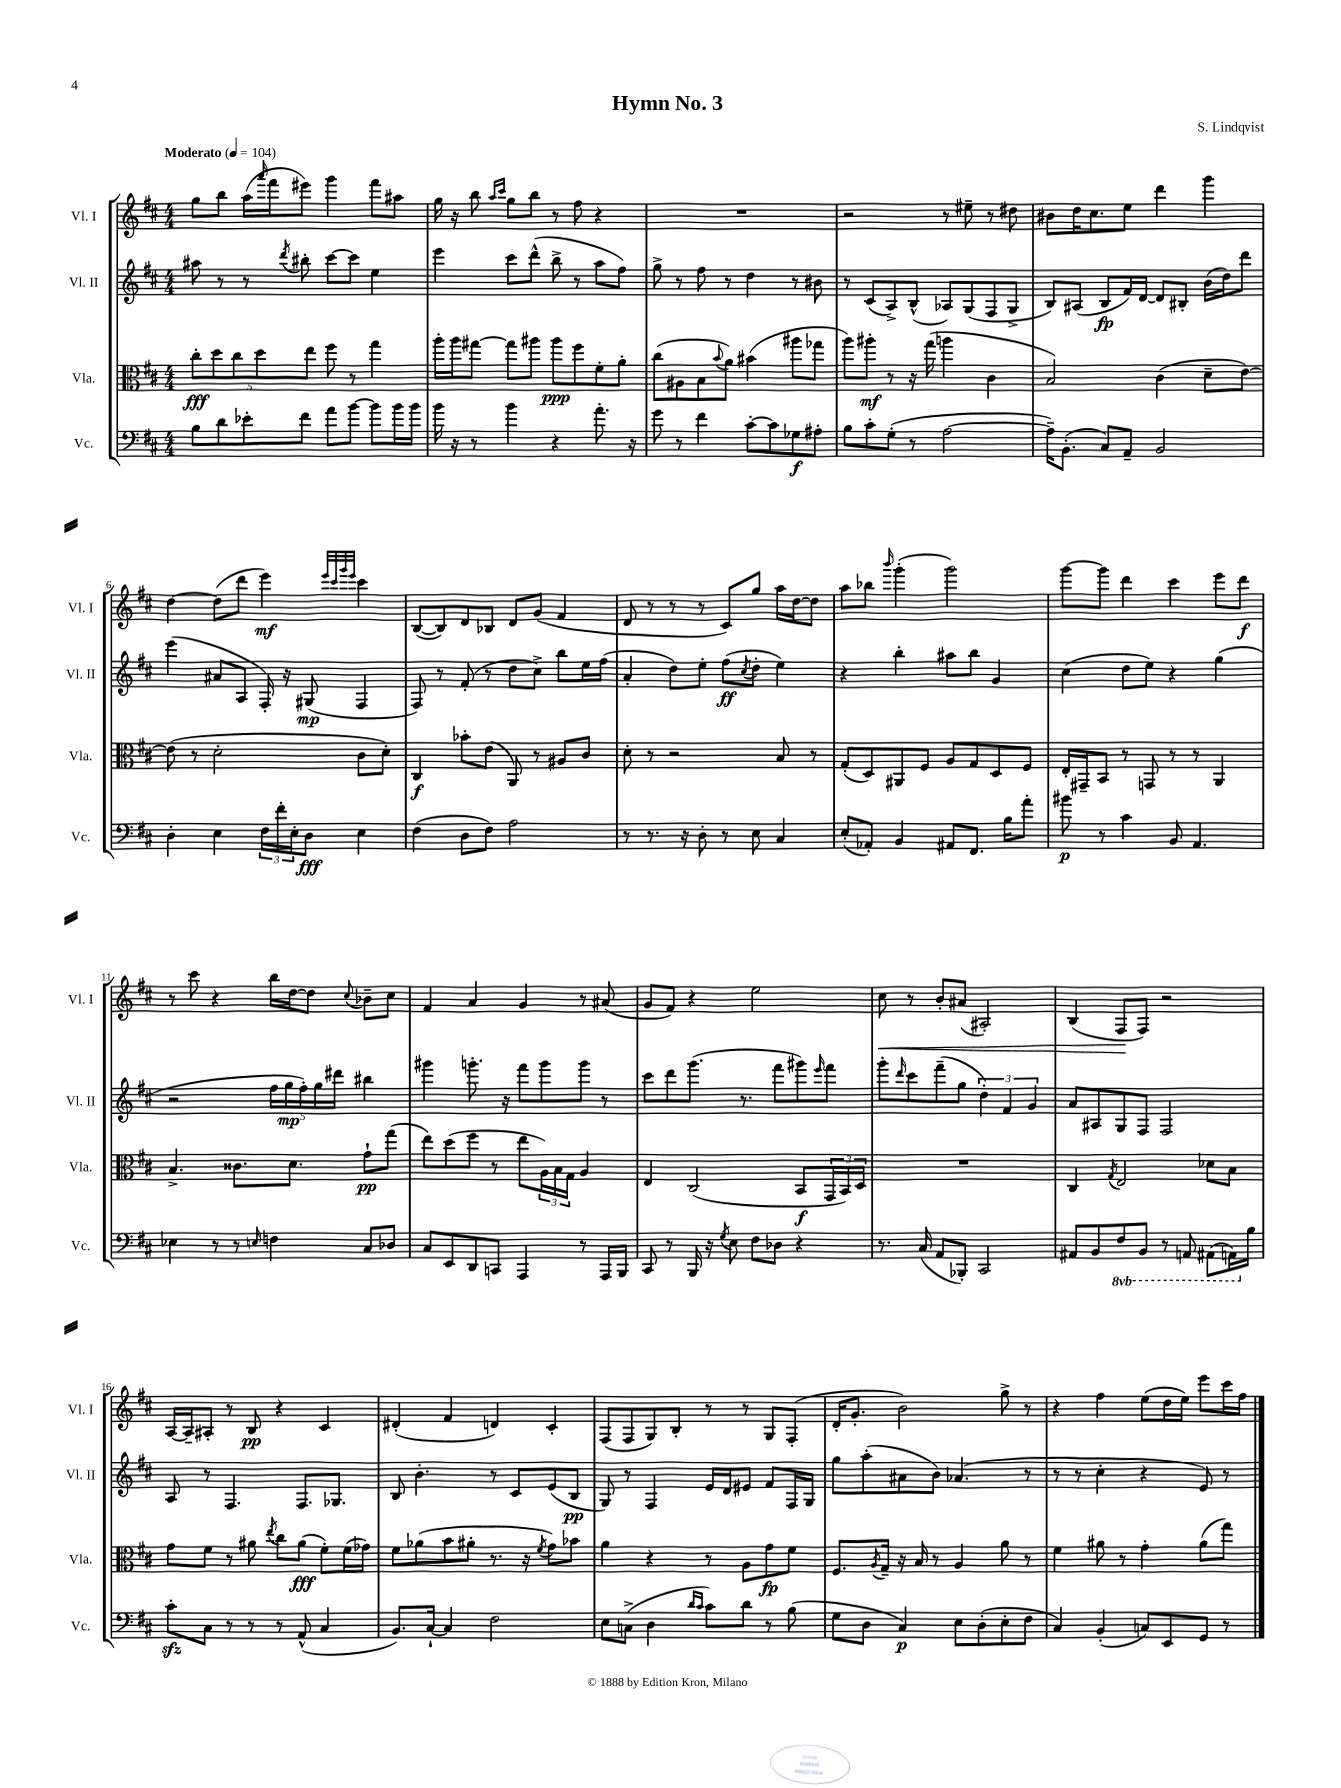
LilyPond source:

\header { title = "Hymn No. 3" composer = "S. Lindqvist" }
<<
\new StaffGroup <<
\new Staff = "s0" \with { instrumentName = "Vl. I" shortInstrumentName = "Vl. I" } {
    \clef treble \key d \major \numericTimeSignature \time 4/4 \tempo "Moderato" 4 = 104
    g''8 b''8 a''16( \grace { a'''16 } fis'''16 eis'''8) g'''4 fis'''8 ais''8 |
    g''16 r16 b''8 \grace { a''16 cis'''16 } g''8 b''8 r8 fis''8 r4 |
    R1 |
    r2 r8 eis''8-- r8 dis''8 |
    bis'8 d''16 cis''8. e''8 d'''4 g'''4 |
    d''4~ d''8( d'''8 e'''4\mf) \grace { e'''32 cis'''32 g'''32 e'''32 } cis'''4 |
    b8~( b8) d'8 bes8 d'8 g'8( fis'4 |
    d'8 r8 r8 r8 cis'8) g''8 a''16 d''16~ d''8 |
    a''8 bes''8 \grace { b'''16 } g'''4-.( g'''2) |
    g'''8~ g'''8 d'''4 cis'''4 e'''8 d'''8\f |
    r8 cis'''8 r4 b''16 d''16~ d''8 \appoggiatura { cis''8 } bes'8-- cis''8 |
    fis'4 a'4 g'4 r8 ais'8( |
    g'8 fis'8) r4 e''2 |
    cis''8\< r8 b'8-. ais'8( ais2-.) |
    b4( fis8\! fis8) r2 |
    a16~ a16-- ais8-. r8 b8\pp r4 cis'4 |
    dis'4-.( fis'4 d'4) cis'4-. |
    fis8( fis8 g8) b8-. r8 r8 g8 fis8-.( |
    d'16-. g'8.-. b'2) g''8-> r8 |
    r4 fis''4 e''8( d''16 e''16) e'''8 cis'''16 fis''16 \bar "|." |
}
\new Staff = "s1" \with { instrumentName = "Vl. II" shortInstrumentName = "Vl. II" } {
    \clef treble \key d \major \numericTimeSignature \time 4/4
    ais''8 r8 r8 \acciaccatura { d'''8 } bis''8-. cis'''8~ cis'''8 e''4 |
    e'''4 cis'''8 d'''8-^( b''8-> r8 a''8 fis''8) |
    g''8-> r8 fis''8 r8 d''4 r8 bis'8 |
    r8 cis'8( a8->) b8-^( aes8) g8( fis8 g8-> |
    b8) ais8( b8\fp fis'16) d'16~ d'8 bis8-. b'16( d''16) d'''8 |
    e'''4( ais'8 a8 fis16-.) r16 gis8\mp( fis4 |
    fis8) r8 fis'8-.( r8 d''8 cis''8->) b''8 e''16 fis''16( |
    a'4-. d''8) e''8-. fis''8\ff( \acciaccatura { cis''8 } d''8-. e''4) |
    r4 b''4-. ais''8 b''8 g'4 |
    cis''4( d''8 e''8) r4 g''4( |
    r2 \tuplet 5/4 { fis''16 g''16\mp fis''16-.) g''16 dis'''16 } bis''4 |
    gis'''4 g'''8.-. r16 fis'''8 g'''8 g'''8 r8 |
    cis'''8 d'''8 g'''8.( r8. fis'''8 gis'''8) \grace { e'''16 } fis'''8 |
    g'''8-. \grace { d'''16 } cis'''8 fis'''8--( g''8 \tuplet 3/2 { d''4-.) fis'4 g'4 } |
    a'8 ais8 g8 fis8 fis2 |
    a8 r8 fis4. fis8. ges8. |
    b8 b'4.-. r8 cis'8 e'8( b8\pp |
    g8) r8 fis4 e'16 d'16 eis'8 fis'8 fis16 g16 |
    g''8 a''8-.( ais'8 b'8) aes'4.( r8 |
    r8 r8 cis''4-. r4 e'8) r8 \bar "|." |
}
\new Staff = "s2" \with { instrumentName = "Vla." shortInstrumentName = "Vla." } {
    \clef alto \key d \major \numericTimeSignature \time 4/4
    \tuplet 5/4 { cis''8-.\fff d''8 cis''8 d''8 e''8 } fis''8 r8 g''4 |
    a''16-. a''16 gis''8~ gis''8 ais''8 ais''8\ppp fis''8 fis'8-. a'8-. |
    cis''8( ais8 b8 \appoggiatura { b'8 } a'8) bis'4( ais''8 ges''8 |
    a''8) ais''8-.\mf r8 r16 g''16( a''4 cis'4 |
    b2) cis'4( d'8-- e'8~) |
    e'8( r8 d'2-. cis'8 d'8-.) |
    cis4\f bes'8-. e'8( a,8) r8 ais8 cis'8 |
    d'8-. r8 r2 b8 r8 |
    g8-.( d8) ais,8 fis8 a8 g8 d8 fis8 |
    e16-. gis,16-- b,8 r8 g,8 r8 r8 a,4 |
    b4.-> cisis'8. d'8. g'8-!\pp g''8( |
    e''8) d''8( fis''8 r8 e''8 \tuplet 3/2 { a16) b16 g16 } a4 |
    e4 cis2( b,8\f \tuplet 3/2 { g,16 b,16) d16 } |
    R1 |
    cis4 \acciaccatura { g8 } e2 des'8 b8 |
    g'8 fis'8 r8 ais'8 \acciaccatura { e''8 } cis''8 ais'8\fff( fis'8-.) fis'16( ges'16) |
    fis'8 aes'8( b'8 ais'8-. r8. r16 \acciaccatura { fis'8 } g'8) bes'8 |
    a'4 r4 r8 a8 g'8\fp fis'8 |
    fis8. \acciaccatura { a8 } g16-- r16 b16 r8 a4 a'8 r8 |
    fis'4 ais'8 r8 g'4-. ais'8( g''8) \bar "|." |
}
\new Staff = "s3" \with { instrumentName = "Vc." shortInstrumentName = "Vc." } {
    \clef bass \key d \major \numericTimeSignature \time 4/4 \set Staff.ottavationMarkups = #ottavation-simple-ordinals
    b8 d'8 ees'8-. fis'8 a'8 b'8~ b'8 b'16 b'16 |
    b'16 r16 r8 b'4 r4 a'8.-. r16 |
    g'8 r8 fis'4 cis'8~-. cis'8 ges8\f ais8-. |
    b8 cis'8-. g8-.( r8 a2~ |
    a16--) b,8.-.( cis8) a,8-- b,2 |
    d4-. e4 \tuplet 3/2 { fis16 fis'16-. e16-. } d8\fff e4 |
    fis4( d8 fis8) a2 |
    r8 r8. r16 d8-. r8 e8 cis4 |
    e8-.( aes,8-.) b,4 ais,8 fis,8. b16 a'8-. |
    bis'8\p r8 cis'4 b,8 a,4. |
    ees4 r8 r8 \grace { e16 } f4 cis8 des8 |
    cis8 e,8 d,8 c,8 a,,4 r8 a,,16 b,,16 |
    cis,8 r8 b,,16 r16 \acciaccatura { g8 } e8 fis8 des8 r4 |
    r8. cis16( a,8 bes,,8-.) cis,2 |
    ais,8 b,8 \ottava #-1 fis,8 b,,8 r8 a,,!8 ais,,8( a,,16) \ottava #0 b16 |
    cis'8-.\sfz cis8 r8 r8 r8 a,8-^( cis4 |
    b,8.) cis16~-! cis4 fis2 |
    e8 c8->( d4 \grace { d'16 cis'16 } cis'8) d'8 r8 b8( |
    g8 d8 cis4\p) e8 d8-.( e8-. fis8 |
    cis4) b,4-.( c8) e,8 g,8 r8 \bar "|." |
}
>>
>>
